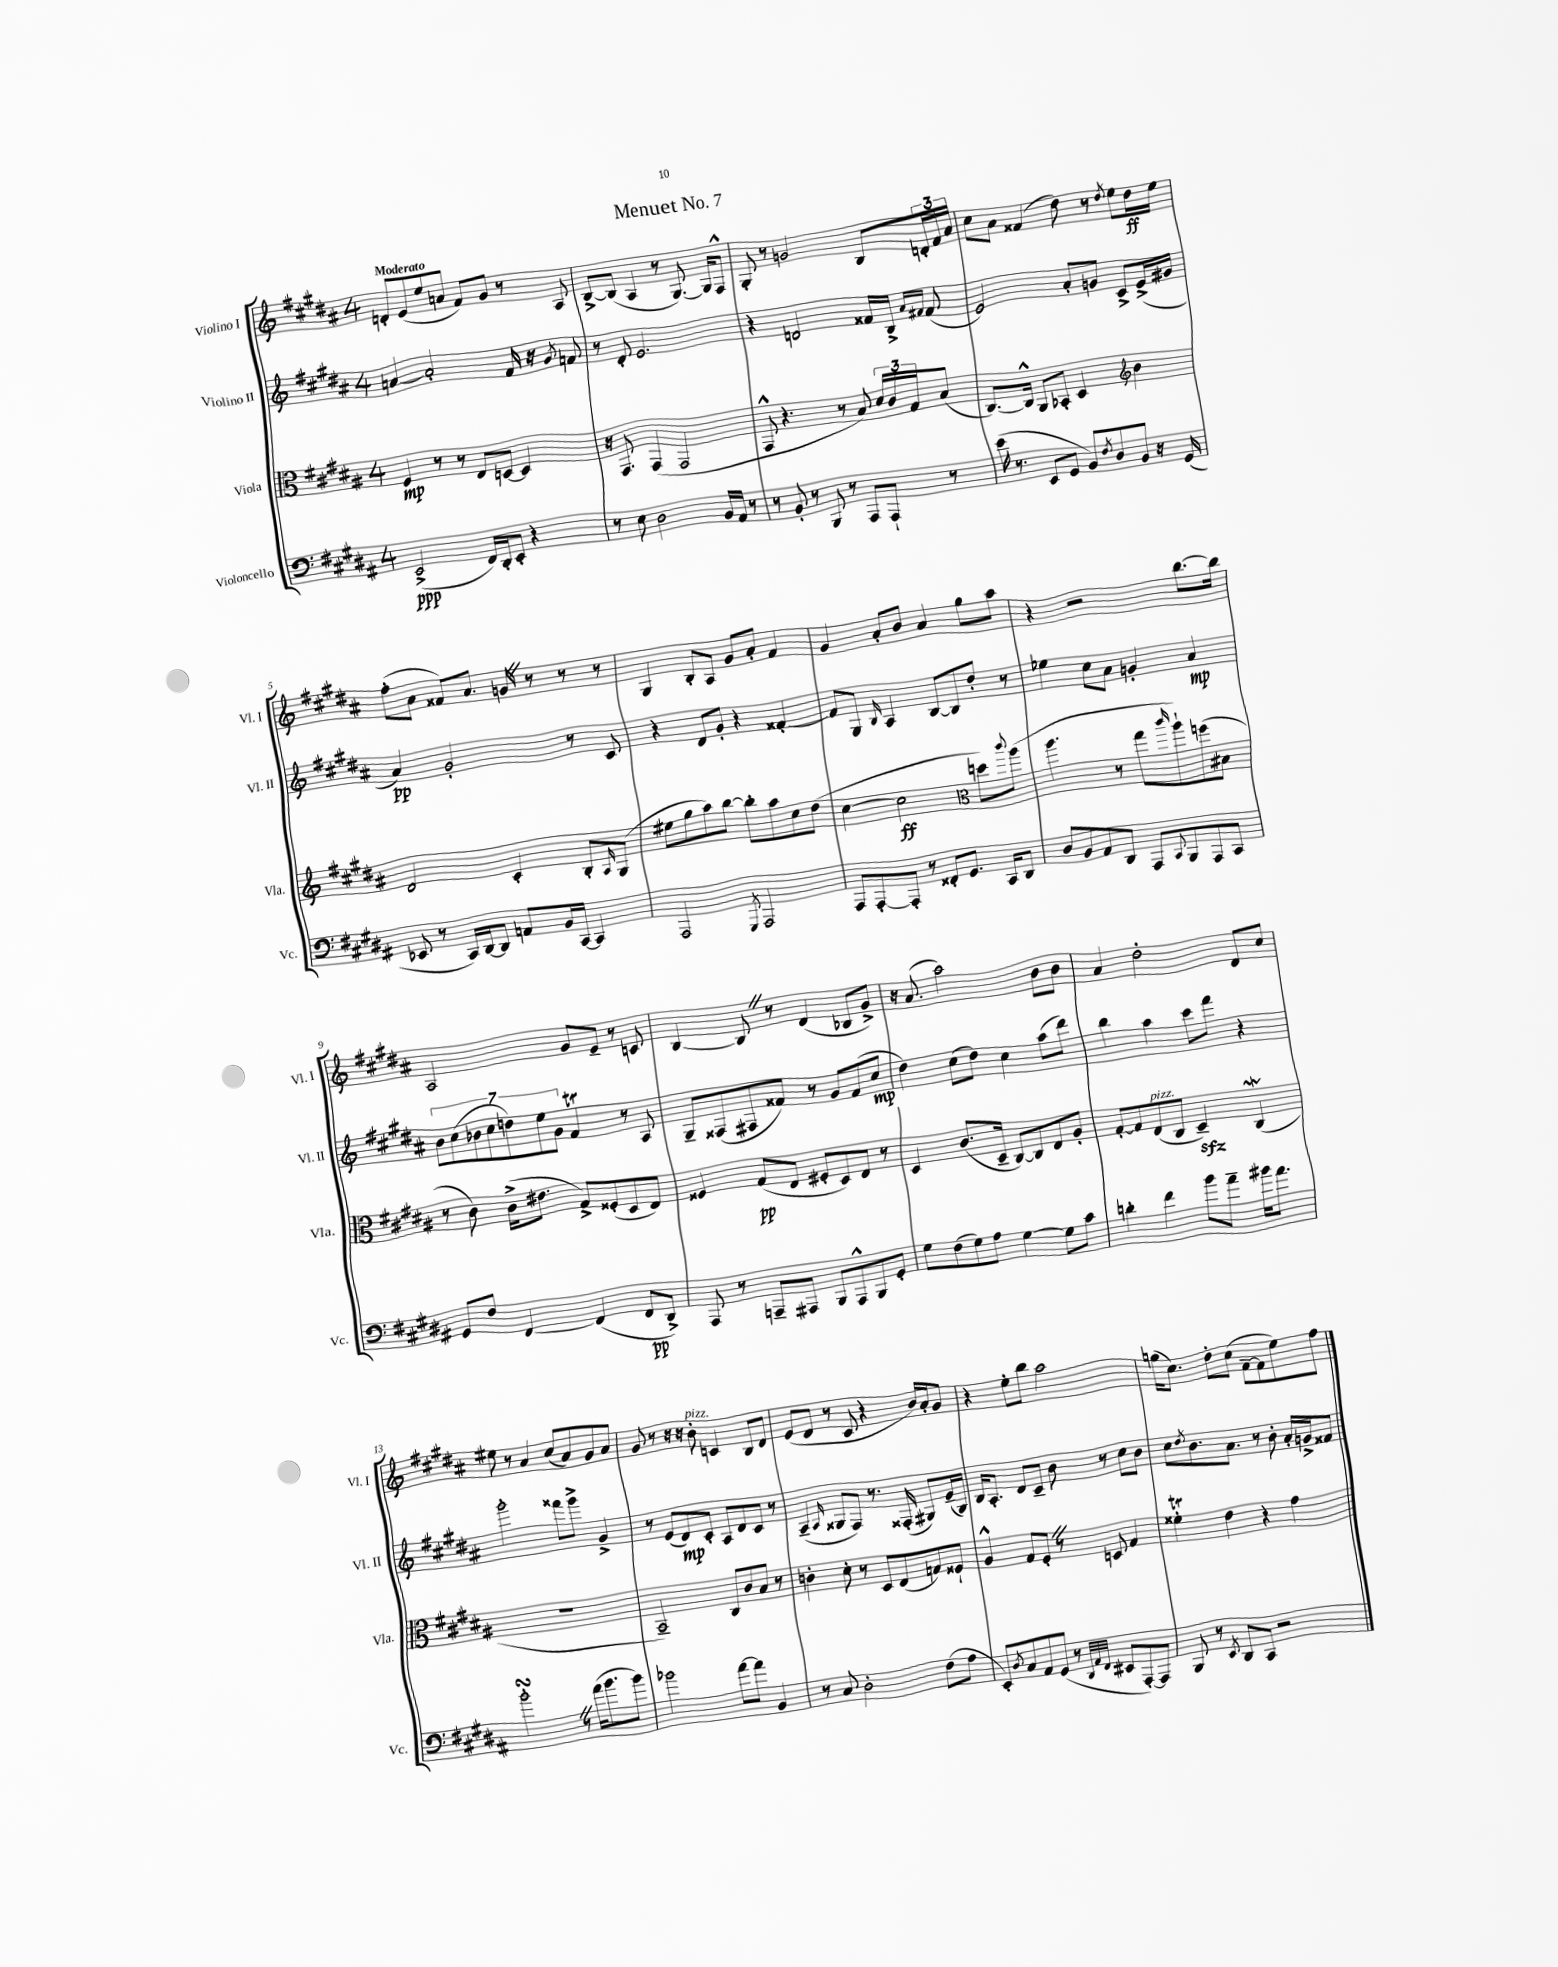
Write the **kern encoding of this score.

**kern	**kern	**kern	**kern
*staff4	*staff3	*staff2	*staff1
*clefF4	*clefC3	*clefG2	*clefG2
*k[f#c#g#d#a#]	*k[f#c#g#d#a#]	*k[f#c#g#d#a#]	*k[f#c#g#d#a#]
*M4/4	*M4/4	*M4/4	*M4/4
(2EE^/	4F#/	[4a/	8d'/L
.	.	.	(8e/
.	8r	2a'/]	8ee/
.	8r	.	8a/J
16FF#/LL)	8E/L	.	8f#/L)
16DD#'/J	.	.	.
8EE'/J	[8D/J	.	8g#/J
4r	4D/]	16f#/	8r
.	.	16r	.
.	.	8qg#/	.
.	.	8f/	8A#/
=	=	=	=
8r	16r	8r	[8B^/L
.	8.GG#/	.	.
8E\	.	8d#'/	(8B/]J
2D#\	(4GG#/	2.e/	4A#/
.	2GG#/	.	8r
.	.	.	[8.G#/)
16BB/LL	.	.	.
16AA#/JJ	.	.	16G#/]LK
8r	.	.	8F#^^/J
=	=	=	=
8r	8GG#^^/	4r	8G#'/
8BB'/	4.r	.	8r
8r	.	2d/	2g/
8BBB/	.	.	.
8r	8r	.	.
8AAA#/L	8B/)	.	.
8AAA#`/J	24d#/LL	16f##/LL	8B/L
.	24c#/	.	.
.	.	16B^/JJ	.
.	24G#/J	.	.
.	.	16qqa#/LL	.
.	.	16qqf#/JJ	.
8r	(8B/J	(8f#/	24d'/L
.	.	.	24f#/
.	.	.	24a#/JJ
=	=	=	=
(16e\	[8.C#/L)	2e/)	8cc#\L
8.r	.	.	.
.	.	.	8a#\J
.	16C#^^/]Jk	.	.
8EE/L	8AA#/L	.	(4f##/
8GG#/J	8BB-'/J	.	.
8BB/L)	4D#/	8a#'/L	8dd#\)
8qF#/	.	.	.
8D#/	.	8g/J	8r
*	*clefG2	*	*
.	.	.	8qdd#/
8BB/J	4b\	8c#^/L	8ee\L
16r	.	(16e^/L	16dd#\L
(16GG#/	.	16g#/JJ	16ee\JJ
=	=	=	=
8EE-/	2d#/	4a#/)	(8ff#'\L
8r	.	.	8a#\J
16CC#/LL)	.	2g#'/	8f##/L)
[16DD#/J	.	.	.
8DD#/]J	.	.	8.a#/J
8AA/L	4c#'/	.	.
.	.	.	16g/
16BB/L	.	.	8r
[16CC#/JJ	.	.	.
4CC#/]	8B'/L	8r	8r
.	16qqA#/	.	.
.	(8G#/J	8c#/	8r
=	=	=	=
2AAA#/	8ee#\L	4r	4G#/
.	8gg#\	.	.
.	8aa#\)	8d#/L	8B'/L
.	[8bb\J	8g#'/J	8A#/J
8qGGG#/	.	.	.
2AAA#/	8bb'\]L	4r	8g#/L
.	8aa#\	.	8a#'/J
.	8cc#\	[4f##'/	4f#/
.	(8dd#\J	.	.
=	=	=	=
8AAA#/L	[4cc#\	8f##/]L	4g#/
[8AAA#'/	.	8G#/J	.
.	.	16qqB/	.
8AAA#'/]J	2cc#\]	4A#/	8a#'/L
8r	.	.	8b/J
8FF##'/L	.	[8B/L	4a#/
8.GG#/J	.	8B/]	.
*	*clefC3	*	*
.	8dd\L)	8dd#'/J	8gg#\L
16CC#/LK	.	.	.
.	8qqccc#/	.	.
8DD#/J	(8aa#\J	8r	8aa#\J
=	=	=	=
8D#/L	4.aa#\	4ee-\	4r
8BB/	.	.	.
8AA#/	.	8cc#\L	2r
8DD#/J	8r	8a#\J	.
8AAA#/L	8gg#\L	4g'/	.
8qqCC#/	16qqccc#/	.	.
8BBB/	8aa#`\)	.	.
8AAA#/	(8ff\	4a#/	[8.bb\L
8CC#/J	8B#\J	.	.
.	.	.	16bb\]Jk
=	=	=	=
8GG#/L	8r	14b\L	2A#/
.	.	(14cc#\	.
8F#/J	8c#\)	.	.
.	.	14b-\	.
.	.	14cc#\	.
[4FF#/	(16c#^\LK	.	.
.	.	14dd\)	.
.	8.e#\J	.	.
.	.	14ee\	.
.	.	14g#\J	.
(4FF#/]	8G#^/L)	4f#/	8g#/L
.	(8F##'/	.	8e~/J
8FF#/L	8D#/	8r	8r
8DD#^/J)	8E/J)	8A#/	8c/
=	=	=	=
8AAA#/	4F##/	8G#~/L	[4B/
8r	.	(8F##/	.
8AAA~/L	(8G#/L	8F#/	8B/]
8AAA#/J	8E/J	8f##/J)	8r
8BBB/L	8F#'/L	8r	(4d#/
8AAA#^^/	8D#/)	8g#/L	.
8BBB/	8E/J	(8f##/	8B-/L
8GG#'/J	8r	8cc#/J	8g#^/J)
=	=	=	=
8G#\L	4D#/	4dd#\)	16r
.	.	.	(8.a#/
(8F#\	.	.	.
8G#\)	(8.c#/L	(8cc#\L	2aa#\)
8A#\J	.	8dd#\J)	.
.	16D#~/Jk	.	.
[4G#\	[8C#/L)	4cc#\	.
.	8C#/]	.	.
8G#\]L	8E/	(8aa#\L	8b\L
8c#\J	8A#'/J	8ddd#\J)	8b\J
=	=	=	=
4d'\	[8G#'/L	4bb\	4a#/
.	8G#/]	.	.
4f#\	(8E/	4aa#\	2dd#'\
.	8C#/J	.	.
8b\L	4D#~/)	8ccc#\L	.
8a#~\J	.	8fff#\J	.
16b#\LK	(4C#/	4r	8d#/L
8.a#\J	.	.	.
.	.	.	8cc#/J
=	=	=	=
2b'\	1r	2ggg#'\	8ee#\
.	.	.	8r
.	.	.	4a#/
8r	.	8fff##\L	(8cc#/L
(16a#\LK	.	8ggg#^\J	8a#/)
8.b\	.	.	.
.	.	4g#^/	8g#/
8b\J)	.	.	8a#/J
=	=	=	=
2b-\	2BB~/)	8r	8g#/
.	.	(8e/L	8r
.	.	8d#/)	16r
.	.	.	16r
.	.	8c#'/J	8b'\
[8a#\L	8C#/L	8A#/L	4c/
8a#\]J	8c#/	8d#/	.
4BB/	8B/J	8c#/J	8B/L
.	8r	8r	8d#/J
=	=	=	=
8r	4c'\	(4A#~/	(8e/L
8C#/	.	.	8d#/J
.	.	16qqA#/	.
2D#'\	8d#'\	8G##/L	8r
.	8r	8F#/J)	8c#/
.	8D#/L	8.r	4r
.	(8E/	.	.
.	.	(16F##'/	.
(8F#\L	8G/)	8G#/L)	16b/LL)
.	.	.	16a#'/J
8A#\J	8F##`/J	(16e~/L	8g#/J
.	.	16G#/JJ)	.
=	=	=	=
8EE'/L)	4A#^^/	16B/LK	4r
.	.	8.A#'/J	.
8qD#/	.	.	.
8C#/	.	.	.
8AA#/	8G#/L	8d#/L	8ee'\L
(8GG#/J	8F#'/J	8c#~/J	8bb\J
8r	8r	8b\	2aa#\
32qqDD#/LLL	.	.	.
32qqAA#/	.	.	.
32qqFF#/JJJ	.	.	.
8EE#/L	8D/	8r	.
[8AAA#'/)	4G#/	8cc#\L	.
8AAA#/]J	.	8b\J	.
=	=	=	=
8BBB/	4f##'\	8cc#\L	(16gg\LK
.	.	.	8.cc#\J)
.	.	8qdd#/	.
8r	.	8.b\	.
8qEE/	.	.	.
8DD#/L	4e\	.	8dd#'\L
.	.	8.a#\J	.
8CC#/J	.	.	(8cc#\J
2r	4r	8r	[8f#~\L
.	.	8b'\	8f#\]
.	4g#\	16a#'/LL	8ee\)
.	.	16g^/J	.
.	.	8f##/J	8ff#\J
==	==	==	==
*-	*-	*-	*-
